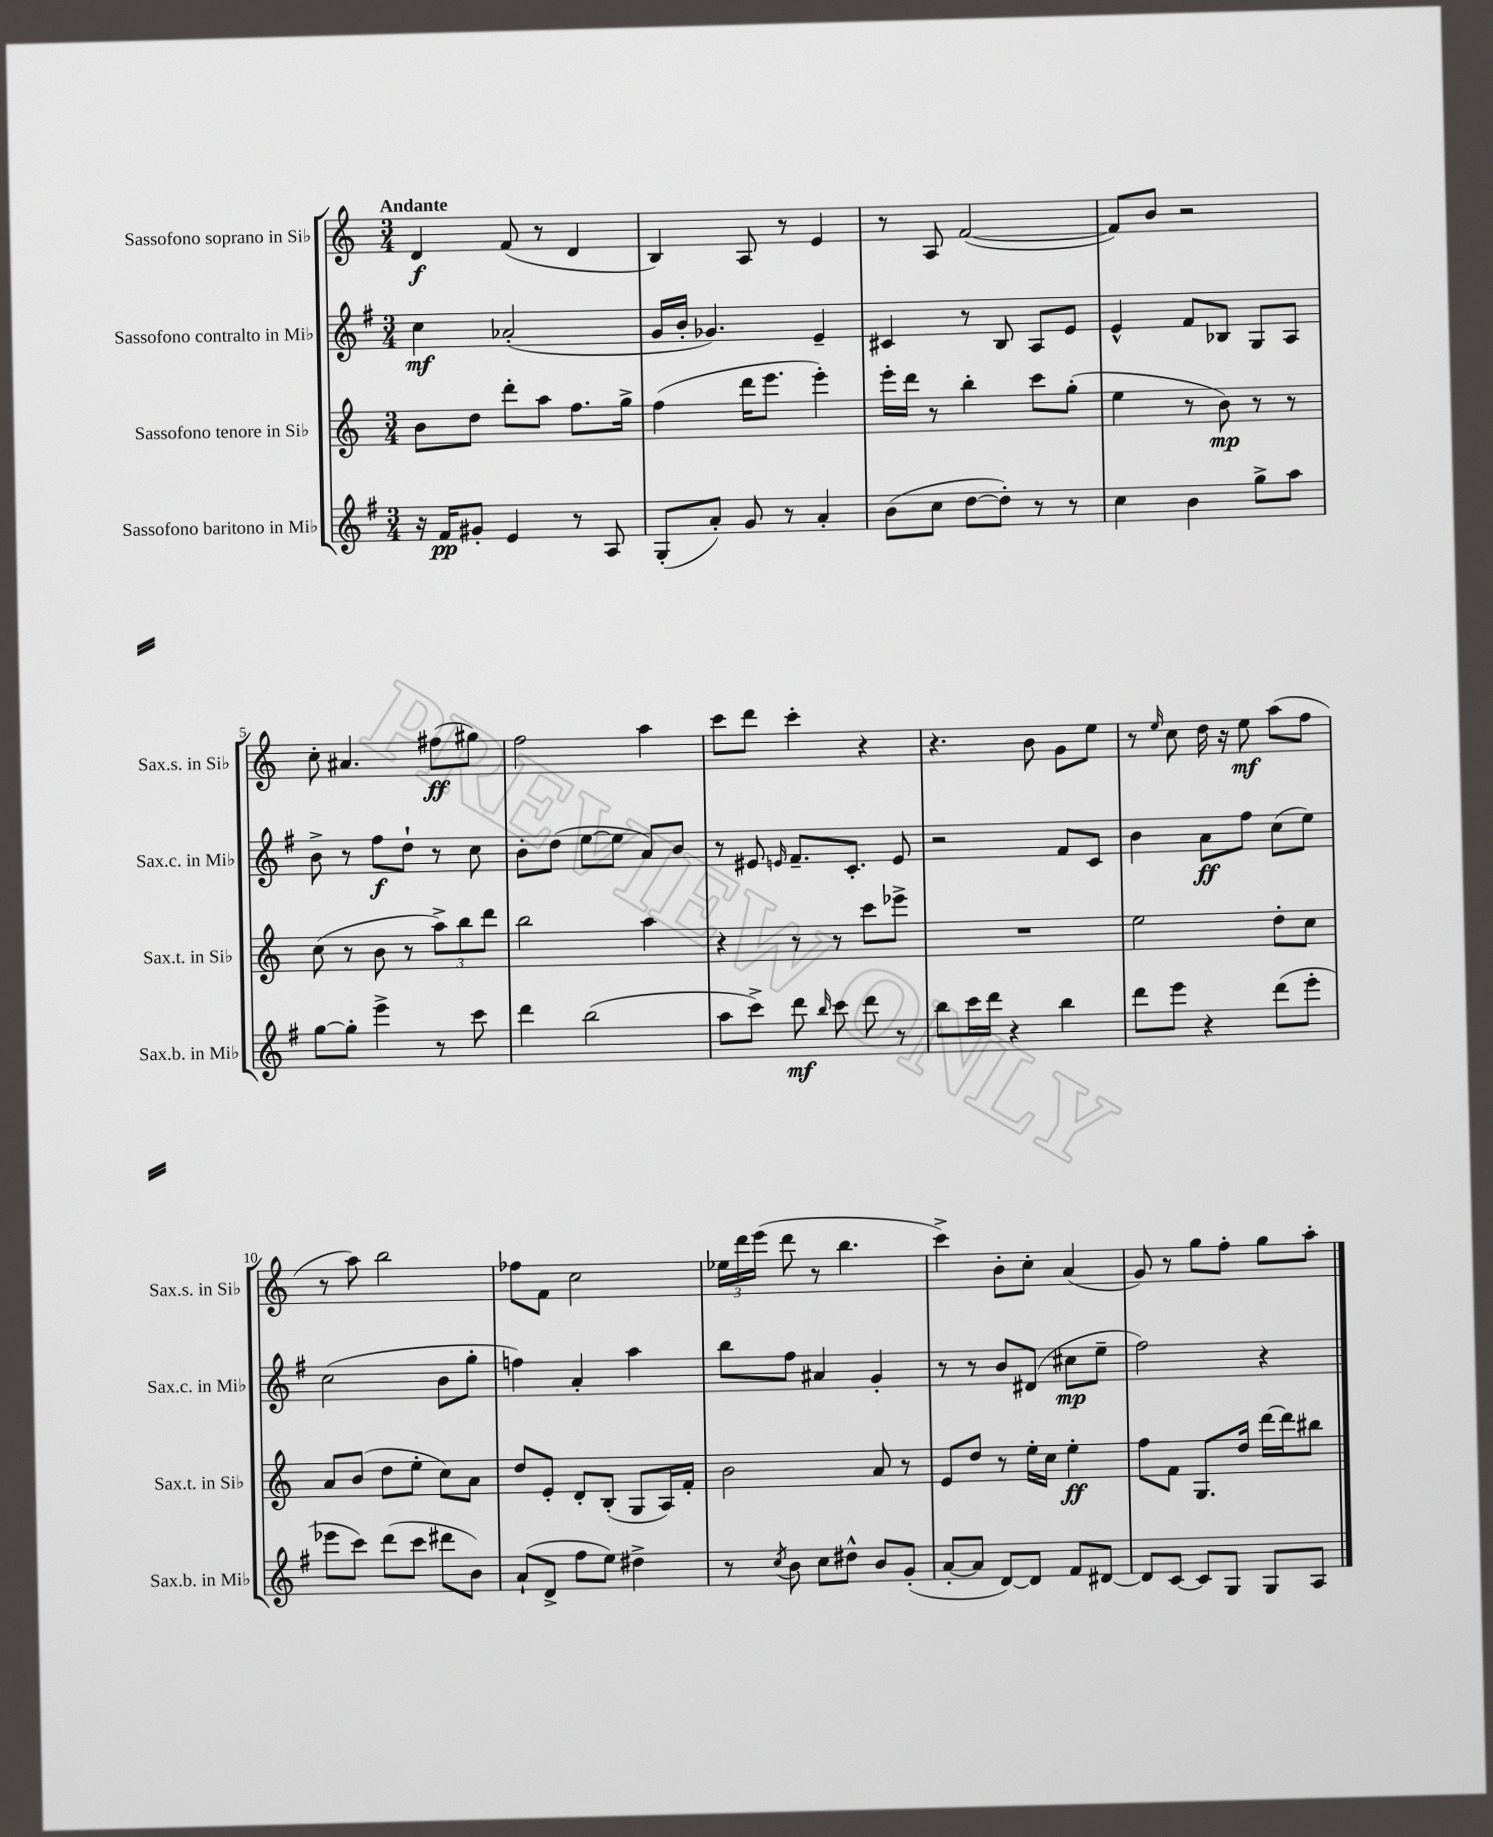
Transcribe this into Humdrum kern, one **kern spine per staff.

**kern	**kern	**kern	**kern
*staff4	*staff3	*staff2	*staff1
*clefG2	*clefG2	*clefG2	*clefG2
*k[f#]	*k[]	*k[f#]	*k[]
*M3/4	*M3/4	*M3/4	*M3/4
16r	8b	4cc	4d
16f#	.	.	.
8g#'	8dd	.	.
4e	8ddd'	(2a-'	(8f
.	8aa	.	8r
8r	8.ff	.	4d
8A	.	.	.
.	16gg^	.	.
=	=	=	=
(8G'	(4ff	16g	4B)
.	.	16b'	.
8a')	.	4.g-)	.
8g	16ddd	.	8A
.	8.eee	.	.
8r	.	.	8r
4a'	4eee')	4e~	4e
=	=	=	=
(8b	16eee'	4c#	8r
.	16ddd	.	.
8cc	8r	.	8A
[8dd	4bb'	8r	([2f
8dd'])	.	8B	.
8r	8ccc	8A	.
8r	(8gg'	8e	.
=	=	=	=
4cc	4ee	4e^^	8f])
.	.	.	8b
4b	8r	8f#	2r
.	8b)	8B-	.
8gg^	8r	8G	.
8aa	8r	8A	.
=	=	=	=
[8gg	(8cc	8b^	8cc'
8gg']	8r	8r	4.a#
4eee^	8b	8ff#	.
.	8r	8dd`	.
8r	12aa^)	8r	(8ff#
.	12bb	.	.
8ccc	.	8cc	8gg#)
.	12ddd	.	.
=	=	=	=
4ddd	2bb	8b'	2ff
.	.	(8dd	.
(2bb	.	[8ee	.
.	.	8ee]	.
.	4aa	8a)	4aa
.	.	8b	.
=	=	=	=
8aa	4r	8r	8ccc
8ccc^)	.	8e#	8ddd
.	.	16qqe	.
8ddd	8r	8.f#~	4ccc'
16qqbb	.	.	.
8ccc	8r	.	.
.	.	8.c'	.
8ddd	8ccc	.	4r
8r	8eee-^	8e	.
=	=	=	=
8bb	2.r	2r	4.r
16ccc	.	.	.
16ddd	.	.	.
4r	.	.	.
.	.	.	8b
4bb	.	8f#	8g
.	.	8c	8ee
=	=	=	=
8ddd	2ee	4b	8r
.	.	.	16qqee
8eee	.	.	8cc
4r	.	8a	16dd
.	.	.	16r
.	.	8ff#	8ee
(8ddd	8dd'	(8cc	(8aa
8eee'	8cc	8ee)	8ff
=	=	=	=
8eee-	8a	(2cc	8r
8ccc)	(8b	.	8aa)
(8ddd	8dd	.	2bb
8ccc	8ee'	.	.
8ddd#	8cc)	8b	.
8b)	8a	8gg'	.
=	=	=	=
(8a`	8dd	4ff)	8ff-
8d^	8e'	.	8f
8ff#	8d'	4a'	2cc
8ee)	(8B'	.	.
4dd#^	8G	4aa	.
.	16A)	.	.
.	16f'	.	.
=	=	=	=
8r	2b	8bb	24ee-
.	.	.	24ddd
.	.	.	(24eee
8qcc	.	.	.
8b	.	8ff#	8ddd
8cc	.	4a#	8r
8dd#^^	.	.	4.bb
8b	8a	4g'	.
(8g'	8r	.	.
=	=	=	=
[8a'	8e	8r	4ccc^)
8a]	8dd	8r	.
[8d)	8r	8b	8b'
8d]	16ee'	(8d#	8cc'
.	16cc	.	.
8f#	4ee'	8cc#	(4a
[8d#	.	8ee~	.
=	=	=	=
8d#]	8ff	2ff#)	8g)
[8c	8f	.	8r
8c]	8.G	.	8gg
8G	.	.	8ff'
.	16dd	.	.
8G	[16ddd	4r	8gg
.	16ddd]	.	.
8A	8bb#	.	8aa'
==	==	==	==
*-	*-	*-	*-
